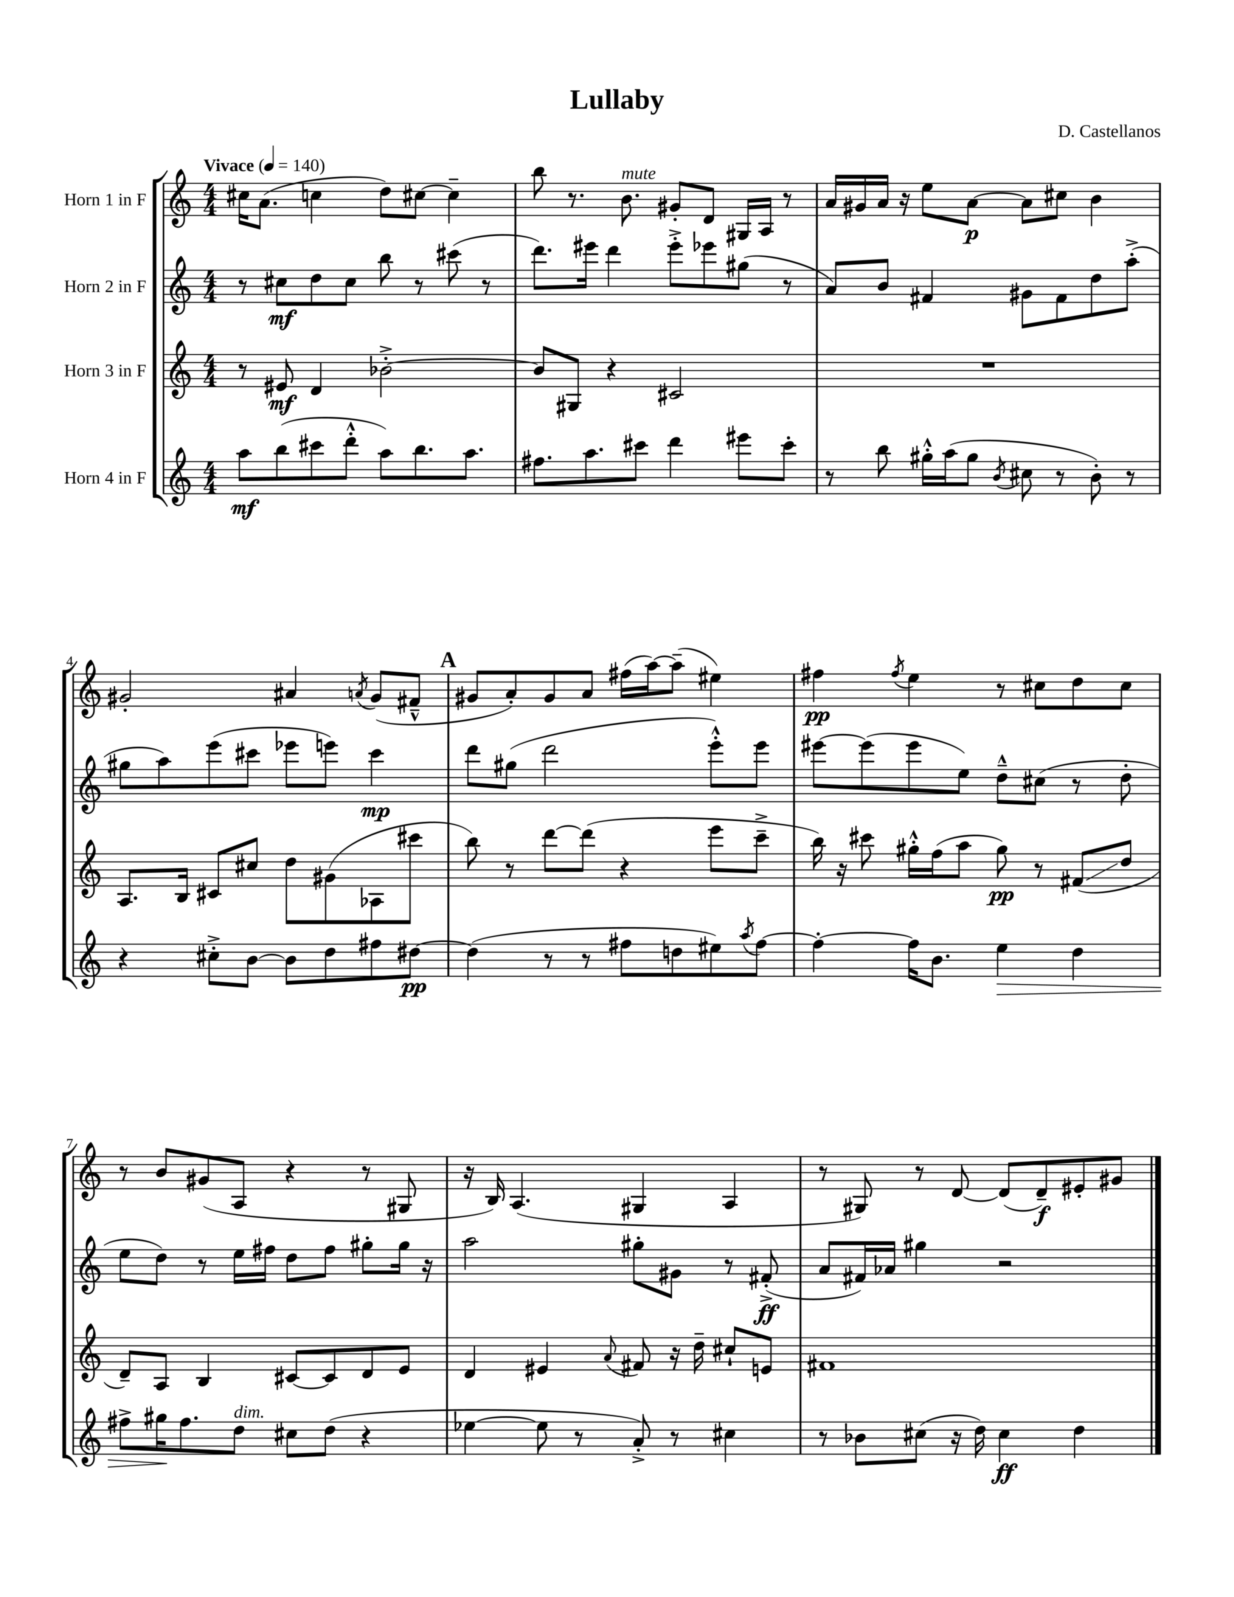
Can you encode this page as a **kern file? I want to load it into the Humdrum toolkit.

**kern	**kern	**kern	**kern
*staff4	*staff3	*staff2	*staff1
*clefG2	*clefG2	*clefG2	*clefG2
*k[]	*k[]	*k[]	*k[]
*M4/4	*M4/4	*M4/4	*M4/4
*MM140	*MM140	*MM140	*MM140
8aa	8r	8r	16cc#
.	.	.	(8.a
(8bb	8e#	8cc#	.
8ccc#	4d	8dd	4cc
8ddd'^^	.	8cc#	.
8aa)	[2b-'^	8bb	8dd)
8.bb	.	8r	[8cc#
.	.	(8ccc#	4cc#~]
8.aa	.	.	.
.	.	8r	.
=	=	=	=
8.ff#	8b-]	8.ddd)	8bb
.	8G#	.	8.r
8.aa	.	16eee#	.
.	4r	4ddd	.
.	.	.	8.b
8ccc#	.	.	.
4ddd	2c#	8eee#'^	8g#'
.	.	8eee-	8d
8eee#	.	(8gg#	16G#
.	.	.	16A
8ccc#'	.	8r	8r
=	=	=	=
8r	1r	8a)	16a
.	.	.	16g#
8bb	.	8b	16a
.	.	.	16r
16gg#'^^	.	4f#	8ee
(16aa	.	.	.
8gg#	.	.	[8a
8qb	.	.	.
8cc#	.	8g#	8a]
8r	.	8f#	8cc#
8b')	.	8dd	4b
8r	.	(8aa'^	.
=	=	=	=
4r	8.A	8gg#	2g#'
.	.	8aa)	.
.	16B	.	.
8cc#'^	8c#	(8eee	.
[8b	8cc#	8ccc#	.
8b]	8dd	8eee-	4a#
8dd	(8g#	8eee)	.
.	.	.	8qa
8ff#	8A-	4ccc#	(8g#
[8dd#	8ccc#	.	8f#~^^
=	=	=	=
(4dd#]	8bb)	8ddd	8g#
.	8r	(8gg#	8a')
8r	[8ddd	2ddd	8g#
8r	(8ddd]	.	8a
8ff#	4r	.	(16ff#
.	.	.	[16aa)
8dd	.	.	(8aa~]
8ee#)	8eee	8eee'^^)	4ee#)
8qaa	.	.	.
[8ff#	8ccc~^	8eee	.
=	=	=	=
4ff#'_	16bb)	[8eee#	4ff#
.	16r	.	.
.	8ccc#	(8eee#]	.
.	.	.	8qff#
16ff#]	16gg#'^^	8eee#	4ee
8.b	(16ff	.	.
.	8aa	8ee)	.
4ee	8gg#)	8dd~^^	8r
.	8r	(8cc#	8cc#
4dd	(8f#	8r	8dd
.	8dd	8dd'	8cc#
=	=	=	=
8ff#^	8d~)	8ee	8r
16gg#	8A	8dd)	8b
8.ff#	.	.	.
.	4B	8r	(8g#
8dd	.	16ee	8A
.	.	16ff#	.
8cc#	[8c#	8dd	4r
(8dd	8c#]	8ff#	.
4r	8d	8gg#'	8r
.	8e	16gg#	8G#
.	.	16r	.
=	=	=	=
[4ee-	4d	2aa	16r
.	.	.	16B)
.	.	.	(4.A
8ee-]	4e#	.	.
8r	.	.	.
.	8qqa	.	.
8a'^)	8f#	8gg#'	4G#
8r	16r	8g#	.
.	16dd~	.	.
4cc#	8cc#`	8r	4A
.	8e	(8f#'^	.
=	=	=	=
8r	1f#	8a	8r
8b-	.	16f#)	8G#)
.	.	16a-	.
(8cc#	.	4gg#	8r
16r	.	.	[8d
16dd)	.	.	.
4cc#	.	2r	(8d]
.	.	.	8d~)
4dd	.	.	8e#'
.	.	.	8g#
==	==	==	==
*-	*-	*-	*-
